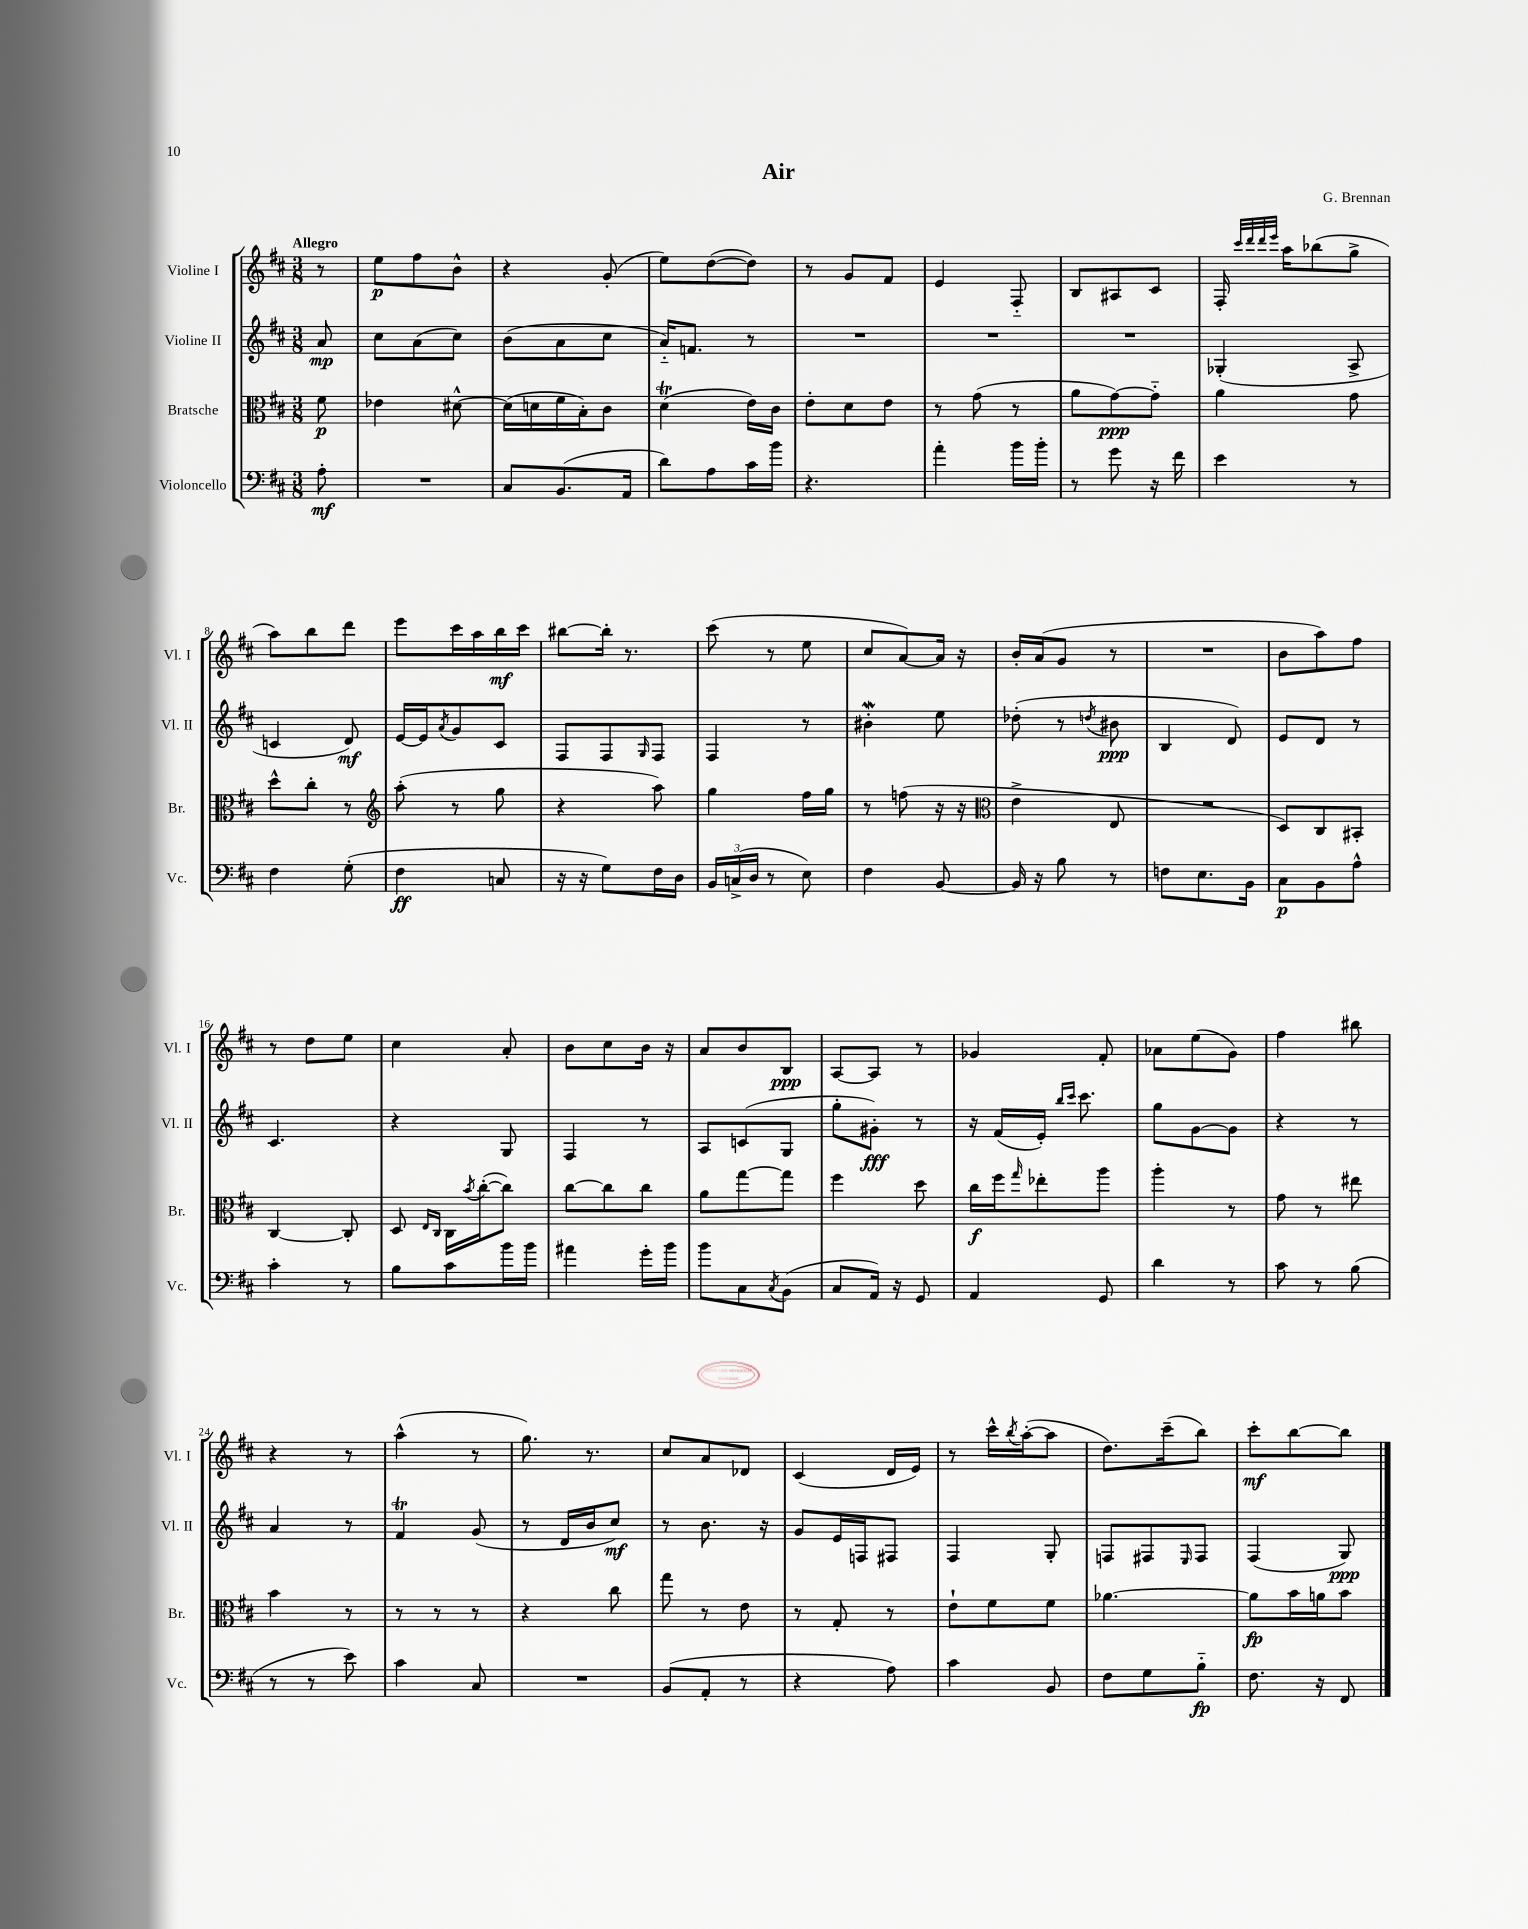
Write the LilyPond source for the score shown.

\header { title = "Air" composer = "G. Brennan" }
<<
\new StaffGroup <<
\new Staff = "s0" \with { instrumentName = "Violine I" shortInstrumentName = "Vl. I" } {
    \clef treble \key d \major \numericTimeSignature \time 3/8 \partial 8 \tempo "Allegro"
    r8 |
    e''8\p fis''8 b'8-^ |
    r4 g'8-.( |
    e''8) d''8~( d''8) |
    r8 g'8 fis'8 |
    e'4 fis8-_ |
    b8 ais8 cis'8 |
    fis16-. \grace { cis'''32 d'''32 d'''32 e'''32 } a''16 bes''8( g''8-> |
    a''8) b''8 d'''8 |
    e'''8 cis'''16 a''16 b''16\mf cis'''16 |
    bis''8~ bis''16-. r8. |
    cis'''8( r8 e''8 |
    cis''8 a'8~) a'16 r16 |
    b'16-. a'16( g'8 r8 |
    R4. |
    b'8 a''8) fis''8 |
    r8 d''8 e''8 |
    cis''4 a'8-. |
    b'8 cis''8 b'16 r16 |
    a'8 b'8 b8\ppp |
    a8~ a8 r8 |
    ges'4 fis'8-. |
    aes'8 e''8( g'8) |
    fis''4 bis''8 |
    r4 r8 |
    a''4-^( r8 |
    g''8.) r8. |
    cis''8 a'8 des'8 |
    cis'4( d'16 e'16) |
    r8 cis'''16-^ \acciaccatura { b''8 } a''16~-.( a''8 |
    d''8.) cis'''16--( b''8) |
    cis'''8-.\mf b''8~ b''8 \bar "|." |
}
\new Staff = "s1" \with { instrumentName = "Violine II" shortInstrumentName = "Vl. II" } {
    \clef treble \key d \major \numericTimeSignature \time 3/8 \partial 8
    a'8\mp |
    cis''8 a'8( cis''8) |
    b'8( a'8 cis''8 |
    a'16-_) f'8. r8 |
    R4. |
    R4. |
    R4. |
    ges4-.( a8-> |
    c'4 d'8\mf) |
    e'16~ e'16 \acciaccatura { a'8 } g'8 cis'8 |
    fis8 fis8 \grace { g16 } fis8 |
    fis4 r8 |
    bis'4-.\mordent e''8 |
    des''8-.( r8 \acciaccatura { d''8 } bis'8\ppp |
    b4 d'8) |
    e'8 d'8 r8 |
    cis'4. |
    r4 g8 |
    fis4 r8 |
    a8 c'8( g8 |
    g''8-. gis'8-.\fff) r8 |
    r16 fis'16( e'16-.) \grace { b''16 cis'''16 } cis'''8. |
    g''8 g'8~ g'8 |
    r4 r8 |
    a'4 r8 |
    fis'4\trill g'8( |
    r8 d'16 b'16 cis''8\mf) |
    r8 b'8. r16 |
    g'8 e'16 f16 fis8 |
    fis4 g8-. |
    f8 fis8 \grace { e16 } fis8 |
    fis4( g8\ppp) \bar "|." |
}
\new Staff = "s2" \with { instrumentName = "Bratsche" shortInstrumentName = "Br." } {
    \clef alto \key d \major \numericTimeSignature \time 3/8 \partial 8
    fis'8\p |
    ees'4 dis'8~-^ |
    dis'16( d'16 fis'16 b16-.) cis'8 |
    d'4\trill( e'16) cis'16 |
    e'8-. d'8 e'8 |
    r8 g'8( r8 |
    a'8 g'8~\ppp) g'8-_ |
    a'4 g'8 |
    d''8-^ cis''8-. r8 |
    \clef treble a''8-.( r8 g''8 |
    r4 a''8) |
    g''4 fis''16 g''16 |
    r8 f''8( r16 r16 |
    \clef alto e'4-> e8 |
    R4. |
    d8) cis8 bis,8-. |
    cis4~ cis8-. |
    d8 \grace { e16 cis16 } cis16 \acciaccatura { b'8 } cis''16~-.( cis''8) |
    cis''8~ cis''8 cis''8 |
    a'8 g''8~ g''8 |
    fis''4 d''8 |
    cis''16\f fis''16 \grace { g''16 } ees''8-. a''8 |
    a''4-. r8 |
    g'8 r8 eis''8 |
    b'4 r8 |
    r8 r8 r8 |
    r4 cis''8 |
    g''8 r8 e'8 |
    r8 g8-. r8 |
    e'8-! fis'8 fis'8 |
    aes'4.~ |
    aes'8\fp b'16 a'16 b'8 \bar "|." |
}
\new Staff = "s3" \with { instrumentName = "Violoncello" shortInstrumentName = "Vc." } {
    \clef bass \key d \major \numericTimeSignature \time 3/8 \partial 8
    a8-.\mf |
    R4. |
    cis8 b,8.( a,16 |
    d'8) a8 cis'16 b'16 |
    r4. |
    a'4-. b'16 b'16-. |
    r8 g'8 r16 fis'16 |
    e'4 r8 |
    fis4 g8-.( |
    fis4\ff c8 |
    r16 r16 g8) fis16 d16 |
    \tuplet 3/2 { b,16 c16->( d16 } r8 e8) |
    fis4 b,8~ |
    b,16 r16 b8 r8 |
    f8 e8. b,16 |
    cis8\p b,8 a8-^ |
    cis'4-. r8 |
    b8 cis'8 b'16 b'16 |
    ais'4 g'16-. b'16 |
    b'8 cis8 \acciaccatura { cis8 } b,8( |
    cis8 a,16) r16 g,8 |
    a,4 g,8 |
    d'4 r8 |
    cis'8 r8 b8( |
    r8 r8 e'8) |
    cis'4 cis8 |
    R4. |
    b,8( a,8-. r8 |
    r4 a8) |
    cis'4 b,8 |
    fis8 g8 b8-_\fp |
    fis8. r16 fis,8 \bar "|." |
}
>>
>>
